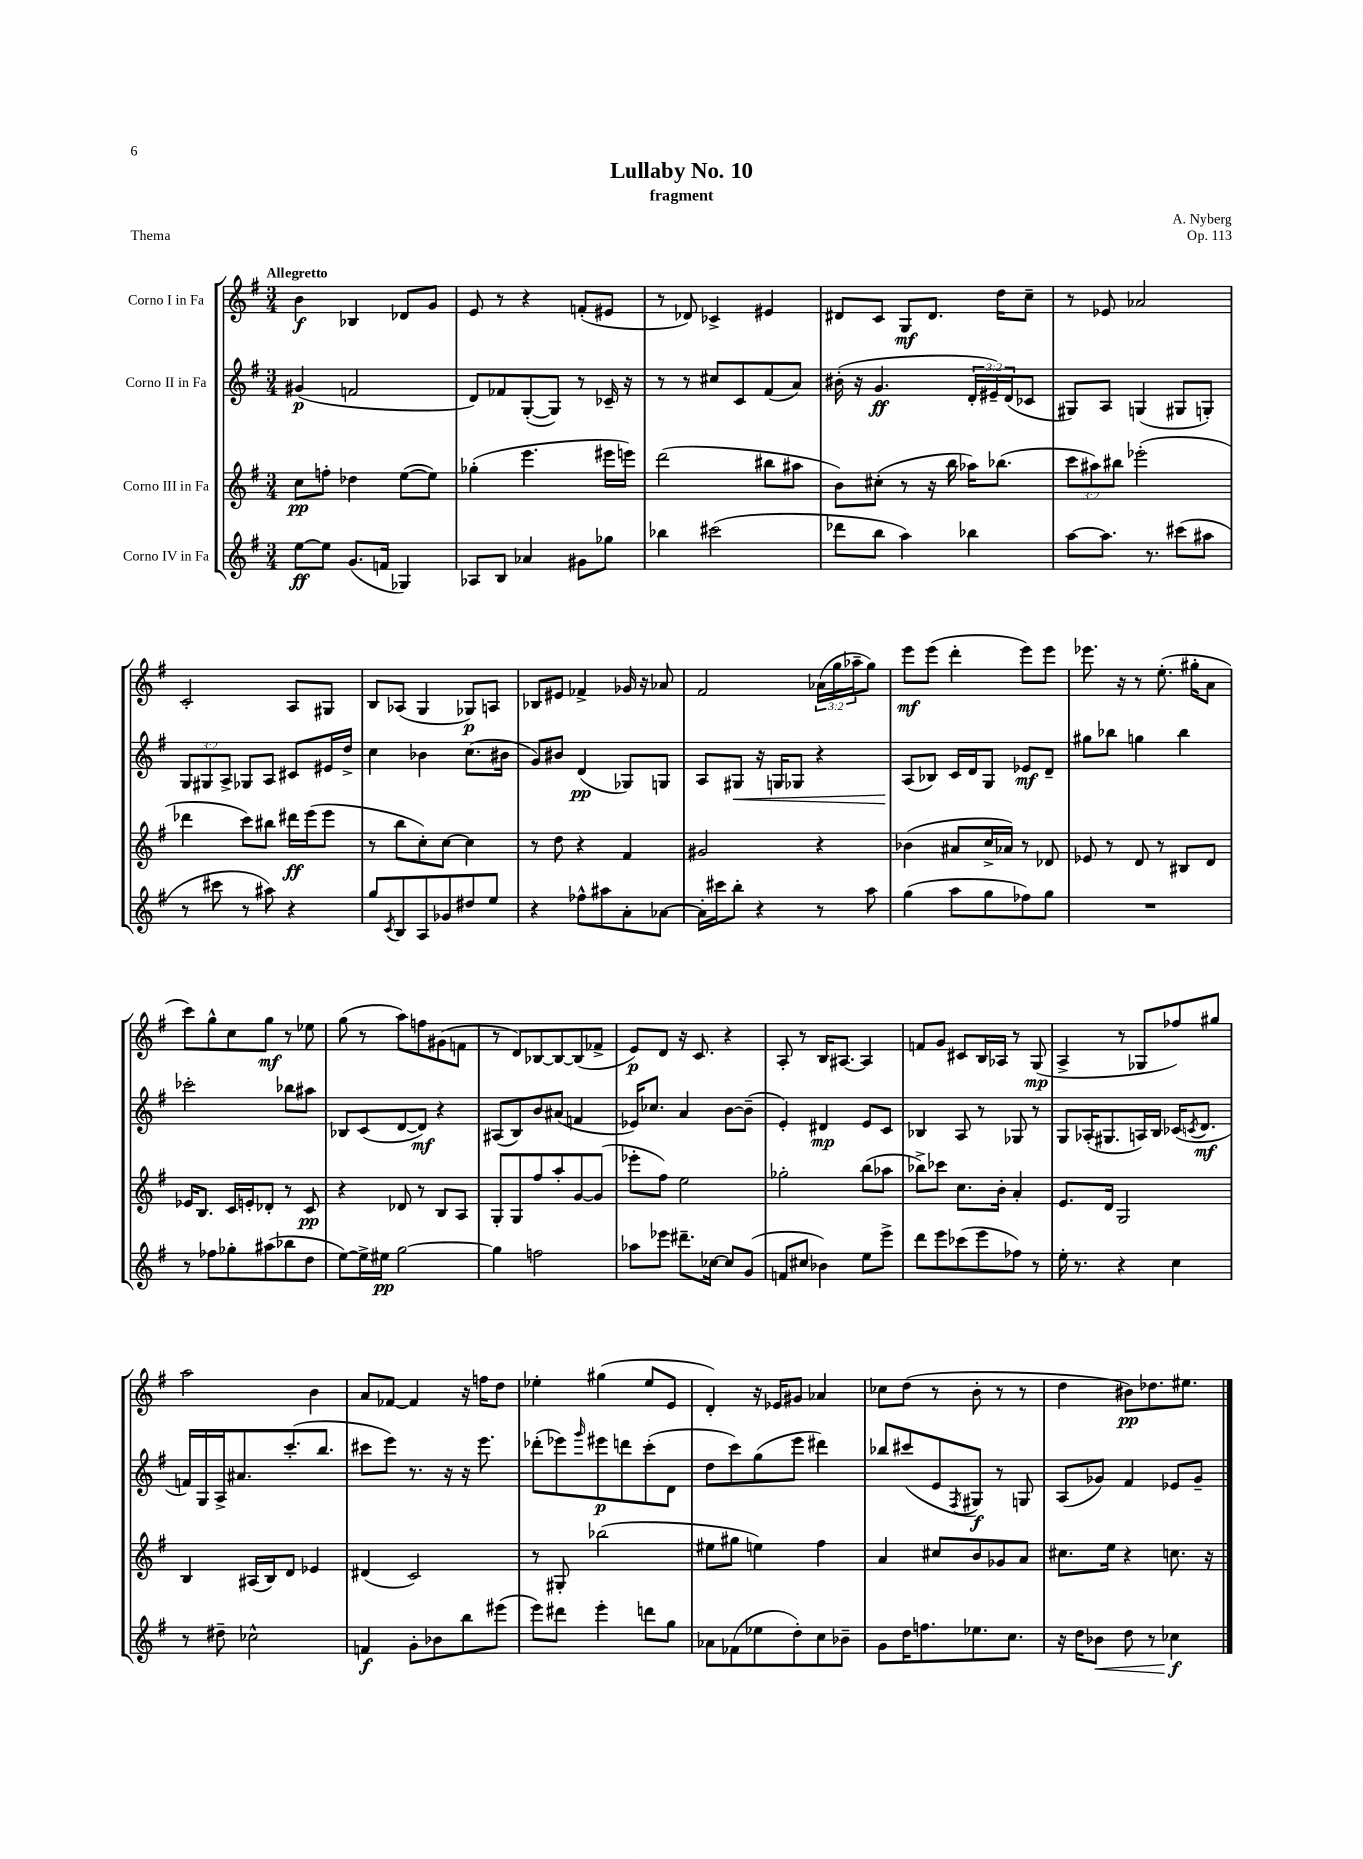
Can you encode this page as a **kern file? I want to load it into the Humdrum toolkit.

**kern	**kern	**kern	**kern
*staff4	*staff3	*staff2	*staff1
*clefG2	*clefG2	*clefG2	*clefG2
*k[f#]	*k[f#]	*k[f#]	*k[f#]
*M3/4	*M3/4	*M3/4	*M3/4
[8ee\L	8cc\L	(4g#/	4b\
8ee\]J	8ff'\J	.	.
(8.g/L	4dd-\	2f/	4B-/
16f/Jk	.	.	.
4G-/)	([8ee\L	.	8d-/L
.	8ee\]J)	.	8g/J
=	=	=	=
8A-/L	(4gg-'\	8d/L)	8e/
8B/J	.	8f-/	8r
4a-/	4.eee\	([8G'/	4r
.	.	8G/]J)	.
8g#\L	.	8r	(8f'/L
8gg-\J	16eee#\LL	16c-~/	8e#/J
.	16eee\JJ)	16r	.
=	=	=	=
4bb-\	(2ddd\	8r	8r
.	.	8r	8d-/)
(2ccc#\	.	8cc#/L	4c-^/
.	.	8c/	.
.	8bb#\L	(8f#/	4e#/
.	8aa#\J	8a/J)	.
=	=	=	=
8ddd-\L	8b\L)	(16b#'\	8d#/L
.	.	16r	.
8bb\J	(8cc#'\J	4.g/	8c/J
4aa\)	8r	.	8G/L
.	16r	.	8.d#/J
.	16bb\	.	.
4bb-\	16aa-\LK)	24d'/LL	.
.	.	24e#~/)	.
.	(8.bb-\J	.	16dd\LK
.	.	(24d/J	.
.	.	8c-/J	8cc~\J
=	=	=	=
[8aa\L	12ccc\L	8G#/L)	8r
.	12aa#\)	.	.
8.aa\]J	.	8A/J	8e-/
.	12bb#\J	.	.
.	(2eee-'\	(4G/	2a-/
8.r	.	.	.
(8ccc#\L	.	8G#/L	.
8aa#\J	.	8G'/J)	.
=	=	=	=
8r	4ddd-\	12G/L	2c'/
.	.	12G#/	.
8ccc#\	.	.	.
.	.	12A^/J	.
8r	8ccc\L)	8G-/L	.
8aa#\)	8bb#\J	8A/J	.
4r	16ddd#\LL	8c#/L	8A/L
.	(16eee\J	.	.
.	8eee\J	16e#/L	8G#/J
.	.	16dd^/JJ	.
=	=	=	=
8gg/L	8r	4cc\	8B/L
8qc/	.	.	.
8B/	8bb\L	.	(8A-/J
8A/	8cc'\)	4b-\	4G/
8g-/	[8cc\J	.	.
8dd#/	4cc\]	(8.cc\L	8G-/L)
8ee/J	.	.	8A/J
.	.	16b#\Jk	.
=	=	=	=
4r	8r	8g/L)	8B-/L
.	8dd\	8b#/J	8e#/J
8ff-^^\L	4r	(4d/	4f-^/
8aa#\	.	.	.
8a'\	4f#/	8G-/L)	16g-/
.	.	.	16r
[8a-\J	.	8G/J	8a-/
=	=	=	=
16a-'\]LL	2g#/	8A/L	2f#/
16ccc#\J	.	.	.
8bb'\J	.	8G#/J	.
4r	.	16r	.
.	.	16G/LK	.
.	.	8G-/J	.
8r	4r	4r	(24a-\LL
.	.	.	24gg\
.	.	.	24aa-~\J
8aa\	.	.	8gg\J)
=	=	=	=
(4gg\	(4b-\	(8A/L	8eee\L
.	.	8B-/J)	(8eee\J
8aa\L	8a#/L	16c/LL	4ddd'\
.	.	16d/J	.
8gg\	16cc^/L	8G/J	.
.	16a-/JJ)	.	.
8ff-\)	8r	8e-/L	8eee\L)
8gg\J	8d-/	8d~/J	8eee\J
=	=	=	=
2.r	8e-/	8gg#\L	8.eee-\
.	8r	8bb-\J	.
.	.	.	16r
.	8d/	4gg\	8r
.	8r	.	(8.ee'\
.	8B#/L	4bb-\	.
.	.	.	16gg#'\LK
.	8d/J	.	8a\J
=	=	=	=
8r	16e-/LK	2ccc-'\	8ccc\L)
.	8.B/J	.	.
8ff-\L	.	.	8gg^^\
8gg-'\	16c/LL	.	8cc\
.	16e'/J	.	.
(8aa#\	8d-'/J	.	8gg\J
8bb-\	8r	8bb-\L	8r
8dd\J	8c/	8aa#\J	8ee-\
=	=	=	=
[8ee\L)	4r	8B-/L	(8gg\
16ee^\]L	.	(8c/	8r
16ee#\JJ	.	.	.
[2gg\	8d-/	[8d/	8aa\L)
.	8r	8d/]J)	8ff\
.	8B/L	4r	(8g#\
.	8A/J	.	8f\J
=	=	=	=
4gg\]	8G'/L	(8A#/L	8r
.	8G/	8B/)	8d/L)
2ff\	8ff#/	8b/	[8B-/
.	8aa'/	(8a#/J	8B-/_
.	[8g/	4f/	(8B-/]
.	(8g/]J	.	8f-^/J
=	=	=	=
8aa-\L	8eee-'\L	16e-/LK)	8e/L)
.	.	8.cc-/J	.
8eee-\J	8ff#\J)	.	8d/J
8.ddd#~\L	2ee\	4a/	16r
.	.	.	8.c/
[16cc-\Jk	.	.	.
8cc-/]L	.	[8b\L	4r
(8g/J	.	(8b~\]J	.
=	=	=	=
8f/L	2gg-'\	4e'/)	8A'/
8cc#/J	.	.	8r
4b-\)	.	4d#/	16B/LK
.	.	.	[8.A#/J
8ee\L	(8bb\L	8e/L	4A#/]
8eee^\J	8aa-\J	8c/J	.
=	=	=	=
8ddd\L	8bb-^\L)	4B-/	8f/L
8eee\	8ccc-\J	.	8g/J
(8ccc-\	8.cc\L	8A/	8c#/L
8eee\	.	8r	16B/L
.	16b'\Jk	.	16A-/JJ
8ff-\J)	4a'/	8G-/	8r
8r	.	8r	(8G/
=	=	=	=
16ee'\	8.e/L	8G/L	4A^/
8.r	.	.	.
.	.	(16A-'/K	.
.	16d/Jk	8.G#/	.
4r	2G/	.	8r
.	.	16A/L)	8G-/L
.	.	16B/JJ	.
4cc\	.	(16c-/LK	8ff-/)
.	.	8qc/	.
.	.	8.d/J	.
.	.	.	8gg#/J
=	=	=	=
8r	4B/	16f/LL)	2aa\
.	.	16G/	.
8dd#~\	.	16A^/J	.
.	.	8.a#/	.
2cc-^^\	(16A#/LL	.	.
.	16B/J)	.	.
.	8d/J	(8.ccc'/	.
.	4e-/	.	4b\
.	.	8.bb/J	.
=	=	=	=
4f/	(4d#/	8ccc#\L	8a/L
.	.	8eee\J)	[8f-/J
8g'\L	2c/)	8.r	4f-/]
8b-\	.	.	.
.	.	16r	.
8bb\	.	16r	16r
.	.	8.eee\	16ff\LK
(8eee#\J	.	.	8dd\J
=	=	=	=
8eee\L)	8r	(8ddd-'\L	4ee-'\
8ddd#\J	8G#'/	8eee-\)	.
.	.	16qqggg/	.
4eee'\	(2bb-\	8eee#\	(4gg#\
.	.	8ddd\	.
8ddd\L	.	(8ccc'\	8ee-/L
8gg\J	.	8d\J	8e/J
=	=	=	=
8a-\L	8ee#\L	8dd\L	4d'/)
(8f-\	8gg#\J	8ccc\)	.
8ee-\	4ee\)	(8gg\	16r
.	.	.	16e-/LK
8dd'\)	.	8eee\J	8g#/J
8cc\	4ff#\	4ddd#\)	4a-/
8b-~\J	.	.	.
=	=	=	=
8g\L	4a/	8bb-/L	8cc-\L
16dd\K	.	(8ccc#/	(8dd\J
8.ff\	.	.	.
.	8cc#/L	8e/	8r
.	.	8qF#/	.
8.ee-\	8b/	8G#/J)	8b'\
.	8g-/	8r	8r
8.cc\J	.	.	.
.	8a/J	8G/	8r
=	=	=	=
16r	8.cc#\L	(8A/L	4dd\
16dd\LK	.	.	.
8b-\J	.	8g-/J)	.
.	16ee\Jk	.	.
8dd\	4r	4f#/	8b#\L)
8r	.	.	8.dd-\
4cc-\	8.cc\	8e-/L	.
.	.	.	8.ee#\J
.	.	8g-~/J	.
.	16r	.	.
==	==	==	==
*-	*-	*-	*-
